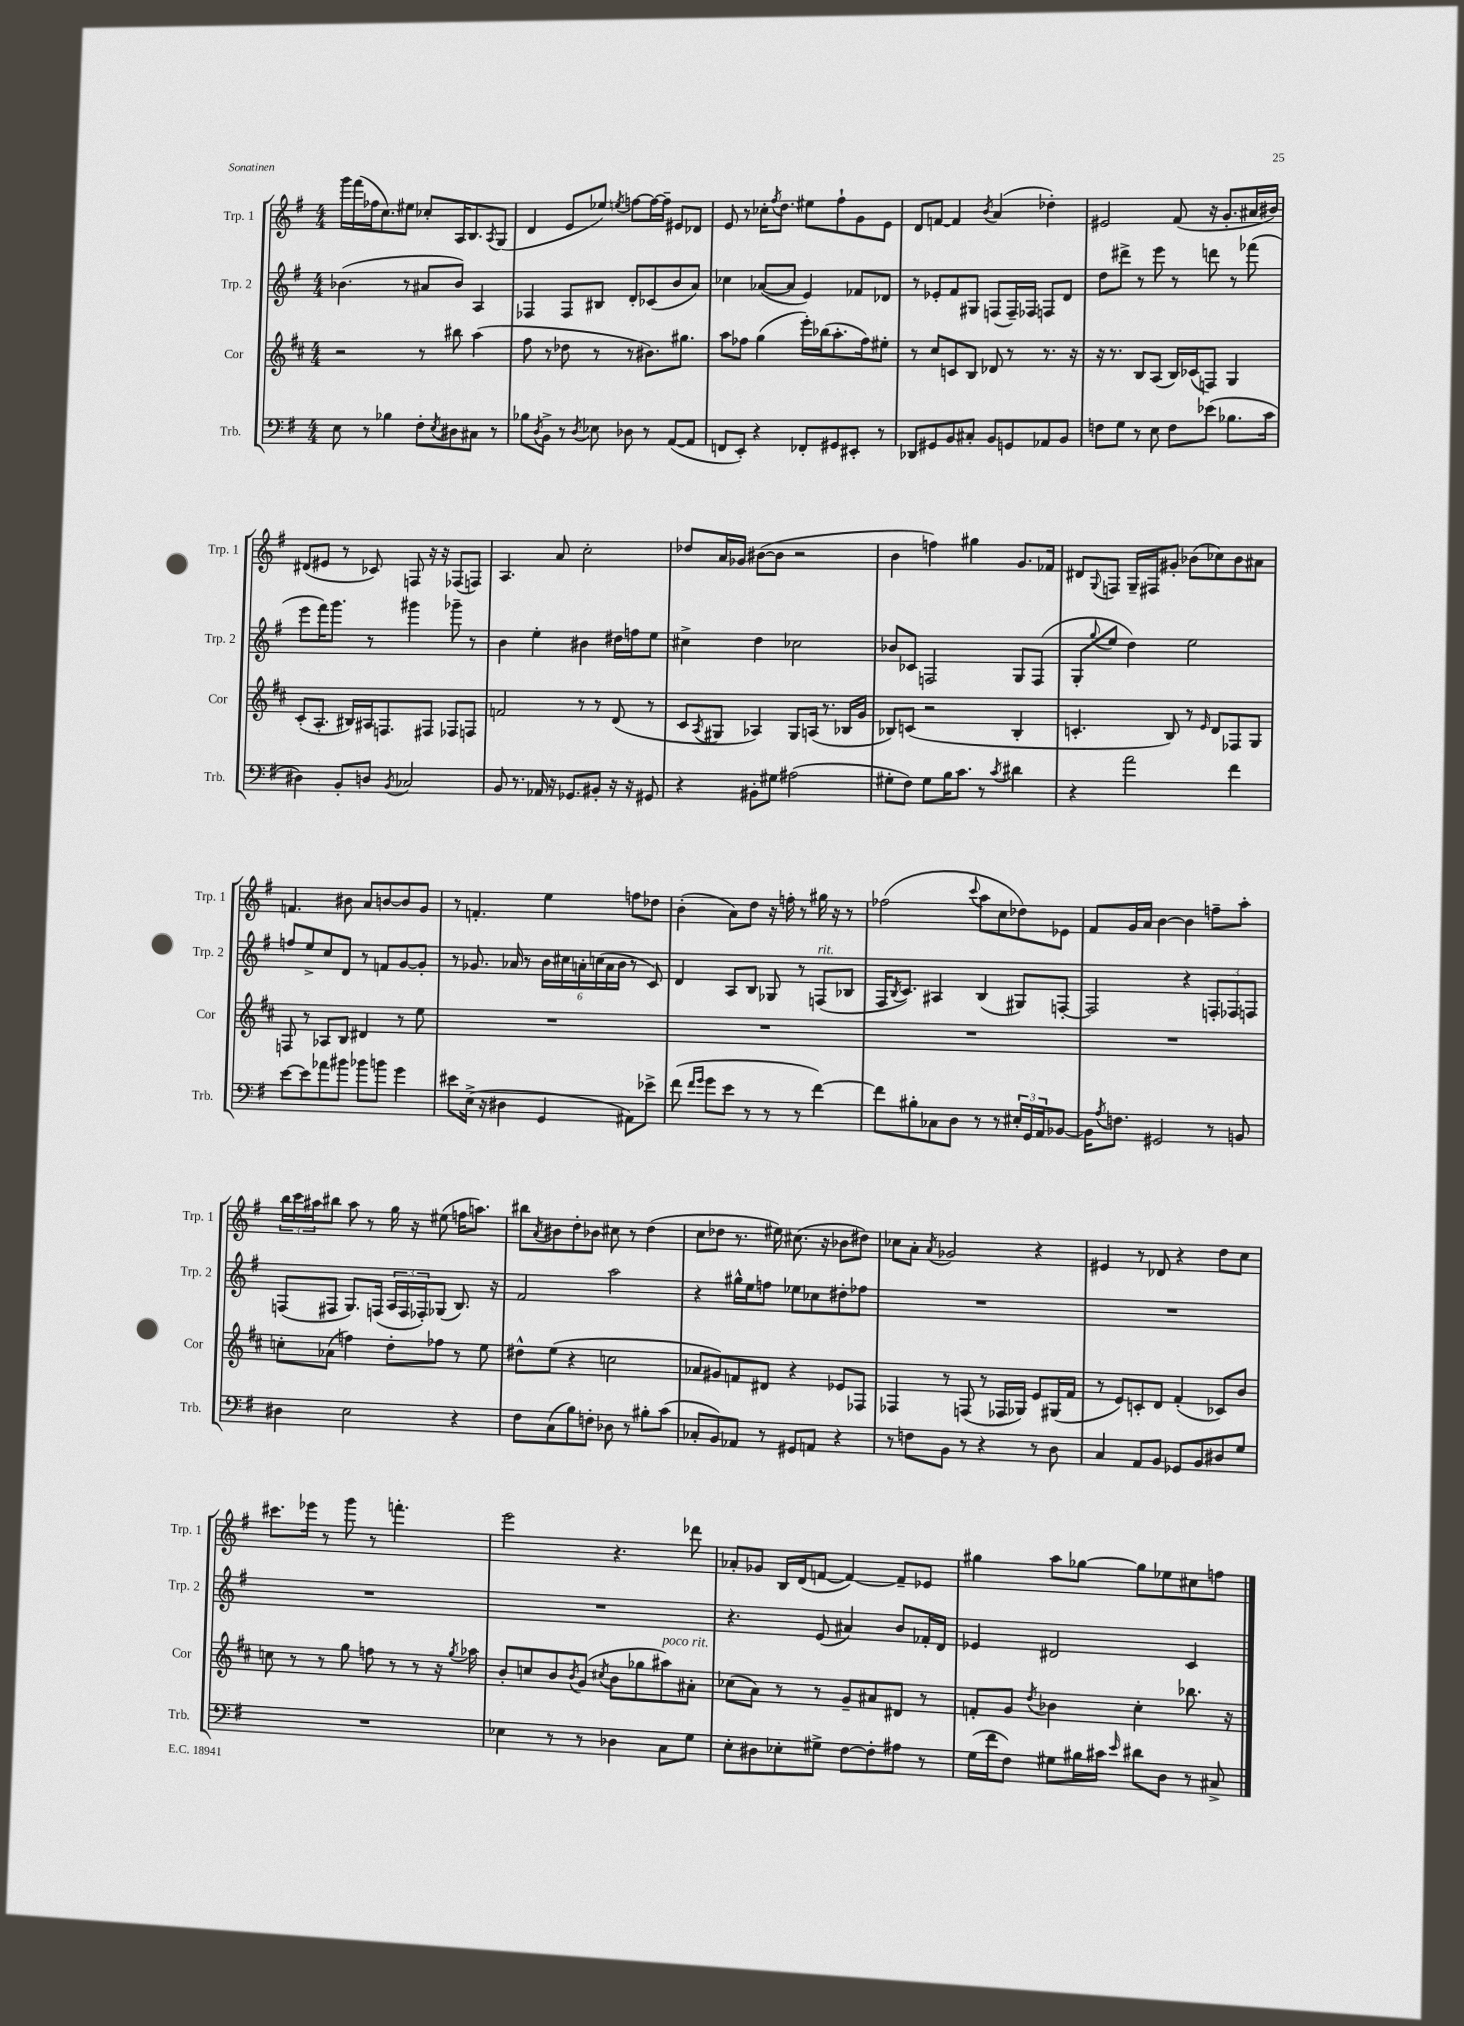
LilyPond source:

<<
\new StaffGroup <<
\new Staff = "s0" \with { instrumentName = "Trp. 1" shortInstrumentName = "Trp. 1" } {
    \clef treble \key g \major \numericTimeSignature \time 4/4
    g'''16 fis'''16( fes''16 c''8.) eis''8 ces''8-. a16 b8. \acciaccatura { a8 } g8( |
    d'4 e'8 ees''8) \acciaccatura { e''8 } f''8~ f''16~ f''16-- eis'8 des'8 |
    e'8 r8 ces''16-. \acciaccatura { fis''8 } d''8. eis''8 fis''8-! g'8 e'8 |
    d'8 f'8~ f'4 \acciaccatura { b'8 } a'4( des''4-.) |
    eis'2 fis'8( r16 g'8.-. ais'16 bis'16) |
    dis'8( eis'8 r8 ces'8) f8 r16 r16 fes8( f8) |
    a4. a'8 c''2-. |
    des''8 a'16 ges'16 bis'8~( bis'8 r2 |
    b'4 f''4) gis''4 g'8. fes'16 |
    dis'8 \appoggiatura { g8 } f8 g16-- fis16 gis'8-. bes'8( ces''8) bes'8 ais'8 |
    f'4. bis'8 a'8 b'8~ b'8 g'8 |
    r8 f'4.-. e''4 f''8 des''8 |
    b'4-.( a'8) d''8 r16 f''16-. r8 gis''16 r16 r8 |
    fes''2( \appoggiatura { c'''8 } a''8 c''8 des''8) ees'8 |
    fis'8 g'16 a'16 b'4~ b'4 f''8-- a''8-. |
    \tuplet 3/2 { b''16 c'''16 ais''16 } bis''8 ais''8 r8 g''16 r16 eis''8( f''16 a''8.) |
    bis''8 \acciaccatura { a'8 } bis'8 d''8-. bes'8 cis''8 r8 d''4( |
    c''8 des''8 r8. eis''16) cis''8.( r16 bes'8 dis''8) |
    ces''8 a'8-. \acciaccatura { a'8 } ges'2 r4 |
    eis'4 r8 des'8 r4 d''8 c''8 |
    cis'''8. ees'''16 r8 g'''8 r8 f'''4.-. |
    e'''2 r4. des'''8 |
    aes'8-. ges'8 b16 d'16( f'8~ f'4~) f'8-- ees'8 |
    gis''4 a''8 ges''8~ ges''8 ees''8 cis''8 f''8 \bar "|." |
}
\new Staff = "s1" \with { instrumentName = "Trp. 2" shortInstrumentName = "Trp. 2" } {
    \clef treble \key g \major \numericTimeSignature \time 4/4
    bes'4.( r8 ais'8 bes'8) a4 |
    fes4 fes8 bis8 d'8-. ces'8( b'8 a'8) |
    ces''4 aes'8~( aes'8 e'4) fes'8 des'8 |
    r8 ees'8-. fis'8 gis8 f8( f16--) fes16 f8 d'8 |
    d''8 dis'''8-> r8 e'''8 r8 d'''8 r8 fes'''8( |
    e'''8 fis'''16) g'''8. r8 gis'''4 ges'''8-- r8 |
    b'4 e''4-. bis'4 dis''16 f''16 e''8 |
    cis''4-> d''4 ces''2 |
    bes'8 ces'8 f2 g8 f8( |
    g8-. \appoggiatura { g''8 } e''8 d''4) e''2 |
    f''8 e''8-> c''8 d'8 r8 f'8 g'8~ g'8-. |
    r8 ges'8. aes'16 r8 \tuplet 6/4 { b'16 cis''16 a'16-. c''16( a'16 b'16 } r8 c'8) |
    d'4 a8 b8 ges8 r8 f8^\markup { \italic "rit." }( bes8 |
    fis16 \acciaccatura { b8 } c'8.) ais4 b4( gis8) f8~-. |
    f2 r4 \tuplet 3/2 { f8-. fes8 f8 } |
    f8( fis8 g8.) f16( \tuplet 3/2 { a16 f16 fes16-.) } ges8( b8.) r16 |
    fis'2 a''2 |
    r4 gis''16-^ e''16 f''8 ees''8 ces''8 dis''8-. fes''8 |
    R1 |
    R1 |
    R1 |
    R1 |
    r4. e'8( ais'4) b'8 fes'16-. d'16 |
    ees'4 dis'2 c'4 \bar "|." |
}
\new Staff = "s2" \with { instrumentName = "Cor" shortInstrumentName = "Cor" } {
    \clef treble \key d \major \numericTimeSignature \time 4/4
    r2 r8 bis''8 a''4( |
    fis''8 r8 des''8 r8 r8 bis'8.) gis''8. |
    a''8 fes''8 g''4( e'''16-.) bes''16( a''8.-. fes''16) eis''8-. |
    r8 cis''8 c'8 b8 des'8 r8 r8. r16 |
    r16 r8. b8 a8( b16) ces'16( f8) g4 |
    cis'8-.( a8.-. bis16) ais16 f8. fis8 fes8 f8 |
    f'2 r8 r8 d'8( r8 |
    cis'8 \acciaccatura { a8 } gis8 aes4) gis8 a16( r8. bes16 g'16 |
    bes8) c'8( r2 bes4-. |
    c'4.-. b8) r8 \grace { e'16 } d'8 fes8 g8 |
    f8 r8 aes8 b8 dis'4 r8 e''8 |
    R1 |
    R1 |
    R1 |
    R1 |
    c''8-. aes'8( f''4) d''8-. fes''8 r8 e''8 |
    dis''8-^ e''8( r4 c''2 |
    aes'8 gis'8) f'8 dis'8 r4 ees'8 fes8 |
    fes4 r8 f8( r8 fes16 ges16) e'8 gis16( fis'16 |
    r8 e'8) c'8-. d'8 fis'4-.( ces'8) b'8 |
    c''8 r8 r8 g''8 f''8 r8 r8 r16 \acciaccatura { g''8 } aes''16 |
    b'8-. c''8 b'8 \acciaccatura { b'8 } g'8( \acciaccatura { cis''8 } b'8 ges''8 ais''8^\markup { \italic "poco rit." }) ais'8-. |
    ces''8( a'8) r8 r8 g'8-- ais'8 dis'8 r8 |
    f'8-. g'8 \acciaccatura { d''8 } bes'4 cis''4-. bes''8. r16 \bar "|." |
}
\new Staff = "s3" \with { instrumentName = "Trb." shortInstrumentName = "Trb." } {
    \clef bass \key g \major \numericTimeSignature \time 4/4
    e8 r8 bes4 fis8-. \acciaccatura { e8 } dis8 cis8 r8 |
    bes8 \acciaccatura { d8 } b,8-> r8 \acciaccatura { d8 } ees8 des8 r8 a,8~( a,8 |
    f,8 e,8-.) r4 fes,8-. gis,8 eis,8-. r8 |
    des,8 gis,8 b,8 cis8-. b,8 g,8 aes,8 b,8 |
    f8 g8 r8 e8 f8 ees'8( bes8. c'16 |
    dis4) b,8-. d8 \acciaccatura { b,8 } ces2 |
    b,8 r8. aes,16 r16 ges,8. bis,8-. r16 r16 gis,8 |
    r4 bis,8-. gis8 ais2( |
    gis8-. fis8) gis8 b16 c'8. r8 \acciaccatura { c'8 } dis'4 |
    r4 a'2 fis'4 |
    e'8~ e'8 aes'8 bis'8 bes'8 b'8 g'4 |
    eis'8 e16->( r16 dis4 g,4 ais,8) ees'8-> |
    fis'8( \grace { fis'16 g'16 } g'8 e'8 r8 r8 r8 fis'4~) |
    fis'8 bis8-. ces8 d8 r8 r8 \tuplet 3/2 { eis16-. g,16 a,16 } bes,8~ |
    bes,16 \acciaccatura { a8 } f8. gis,2 r8 b,8 |
    dis4 e2 r4 |
    fis8 c8( b8) f8-. des8 r8 bis8-. c'8( |
    ces8-. b,8) aes,8 r8 gis,8 a,8 r4 |
    r8 f8 b,8 r8 r4 r8 d8 |
    c4 a,8 b,8 ges,8 b,8 dis8 g8 |
    R1 |
    ees4 r8 r8 des4 c8 g8 |
    e8-. dis8 ees8-. gis8-> fis8~ fis8-. ais8 r8 |
    g16( fis'16 fis8) gis8 bis16 cis'16 \grace { e'16 } dis'8 d8 r8 cis8-> \bar "|." |
}
>>
>>
\layout { \context { \Score \remove "Bar_number_engraver" } }
